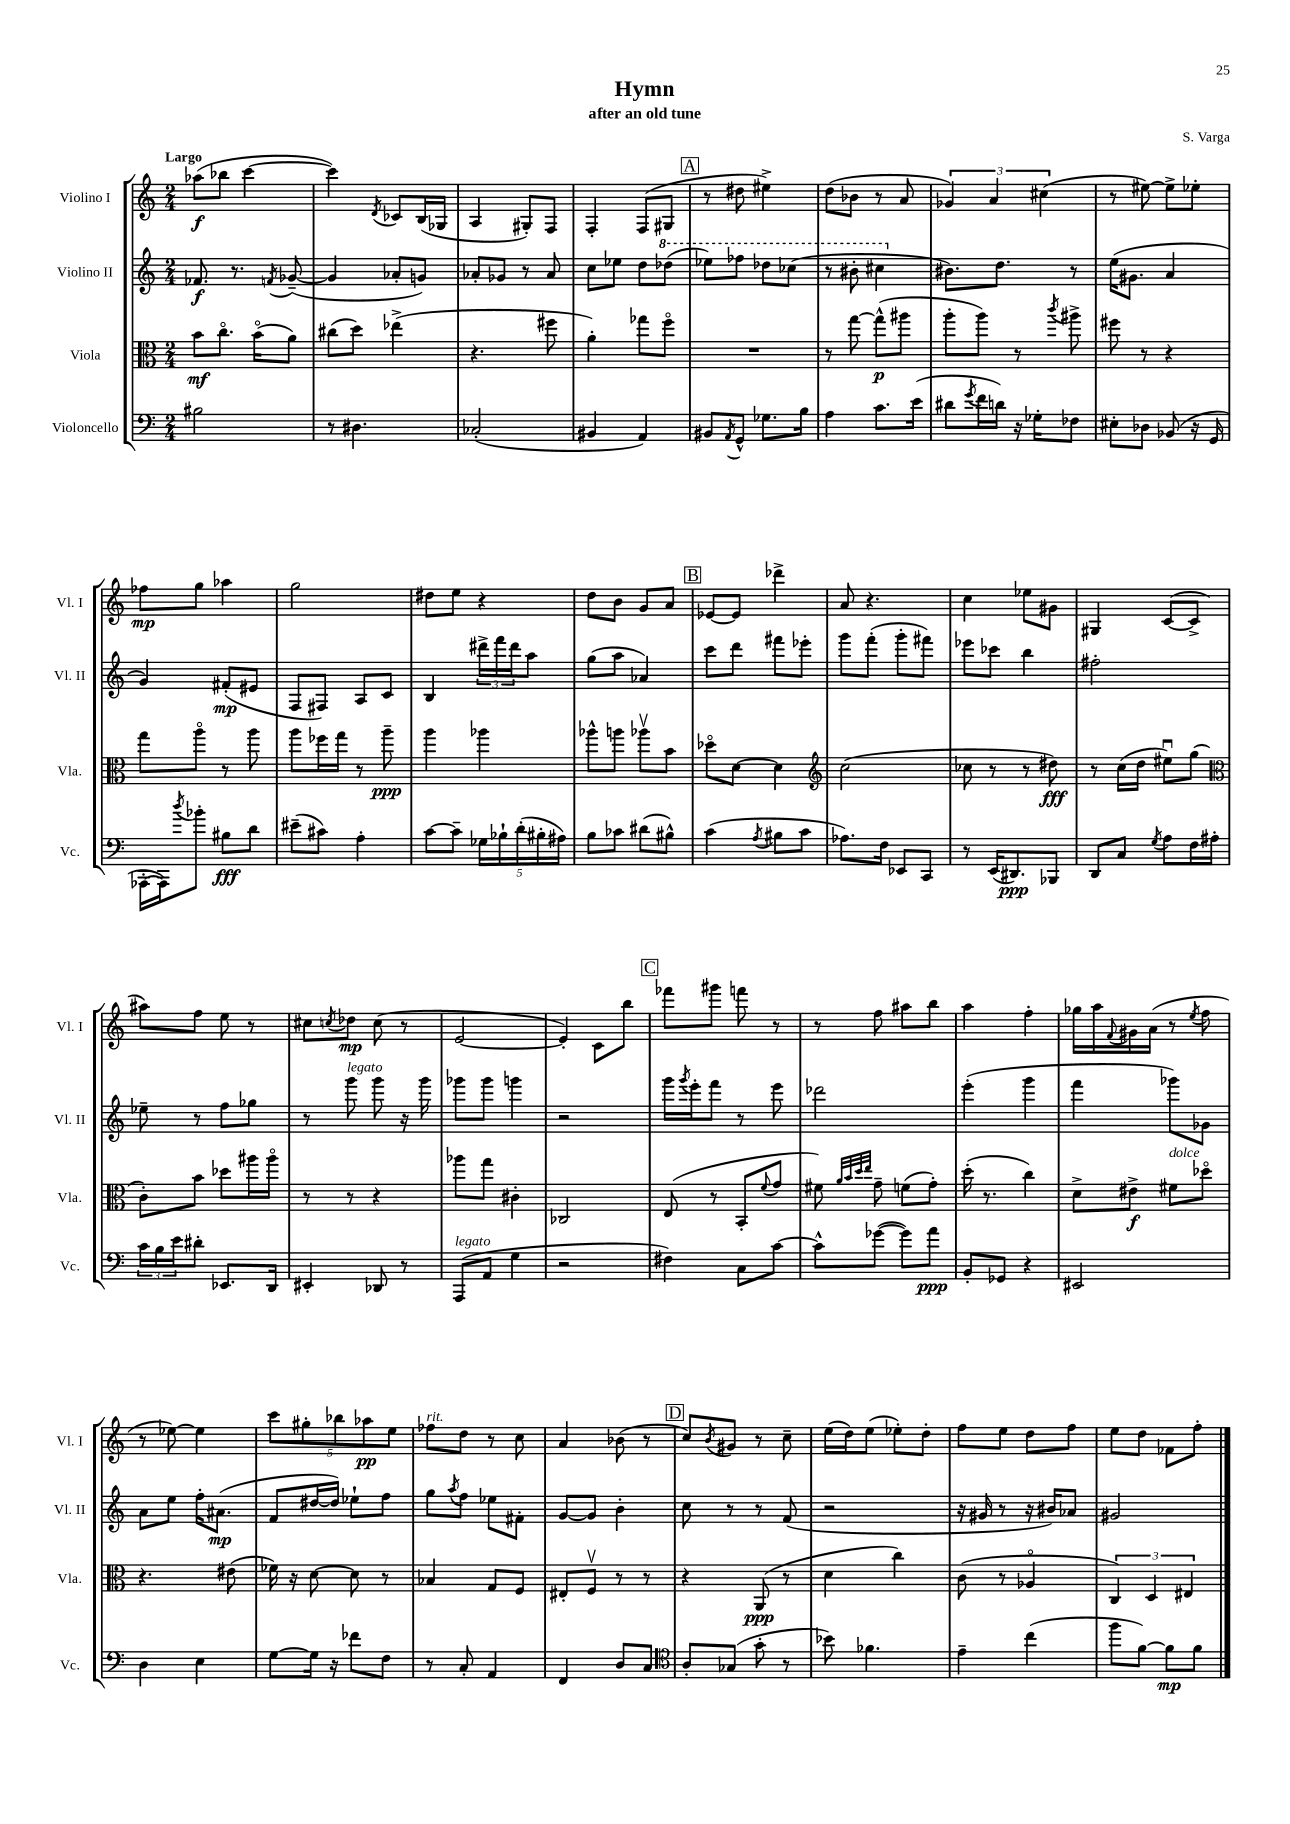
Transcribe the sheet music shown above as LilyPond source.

\header { title = "Hymn" composer = "S. Varga" subtitle = "after an old tune" }
<<
\new StaffGroup <<
\new Staff = "s0" \with { instrumentName = "Violino I" shortInstrumentName = "Vl. I" } {
    \clef treble \key c \major \numericTimeSignature \time 2/4 \tempo "Largo"
    aes''8\f( bes''8 c'''4~ |
    c'''4) \acciaccatura { d'8 } ces'8 b16( ges16 |
    a4 gis8-.) f8 |
    f4-. f8( gis8 |
    \mark \markup { \box "A" } r8 dis''8 eis''4->) |
    d''8( bes'8 r8 a'8 |
    \tuplet 3/2 { ges'4) a'4 cis''4( } |
    r8 eis''8~) eis''8-> ees''8-. |
    fes''8\mp g''8 aes''4 |
    g''2 |
    dis''8 e''8 r4 |
    d''8 b'8 g'8 a'8 |
    \mark \markup { \box "B" } ees'8~ ees'8 des'''4-> |
    a'8 r4. |
    c''4 ees''8 gis'8 |
    gis4 c'8~( c'8-> |
    ais''8) f''8 e''8 r8 |
    cis''8 \acciaccatura { c''8 } des''8\mp c''8( r8 |
    e'2~ |
    e'4-.) c'8 b''8 |
    \mark \markup { \box "C" } fes'''8 gis'''8 f'''8 r8 |
    r8 f''8 ais''8 b''8 |
    a''4 f''4-. |
    ges''16 a''16 \appoggiatura { f'8 } gis'16 a'16( r8 \acciaccatura { e''8 } f''8 |
    r8 ees''8~) ees''4 |
    \tuplet 5/4 { c'''8 gis''8-. bes''8 aes''8\pp e''8 } |
    fes''8^\markup { \italic "rit." } d''8 r8 c''8 |
    a'4 bes'8( r8 |
    \mark \markup { \box "D" } c''8) \acciaccatura { b'8 } gis'8 r8 c''8-- |
    e''16( d''16) e''8( ees''8-.) d''8-. |
    f''8 e''8 d''8 f''8 |
    e''8 d''8 fes'8 f''8-. \bar "|." |
}
\new Staff = "s1" \with { instrumentName = "Violino II" shortInstrumentName = "Vl. II" } {
    \clef treble \key c \major \numericTimeSignature \time 2/4
    fes'8.\f r8. \acciaccatura { f'8 } ges'8~--( |
    ges'4 aes'8-. g'8) |
    aes'8-. ges'8 r8 aes'8 |
    c''8 ees''8 d''8 \ottava #1 des'''8( |
    \mark \markup { \box "A" } ees'''8) fes'''8 des'''8 ces'''8( |
    r8 bis''8-. cis'''4 \ottava #0 |
    bis'8.) d''8. r8 |
    e''16( gis'8. a'4 |
    g'4) fis'8-.\mp( eis'8 |
    f8 fis8) a8 c'8 |
    b4 \tuplet 3/2 { dis'''16-> f'''16 dis'''16 } a''8 |
    g''8( a''8 aes'4) |
    \mark \markup { \box "B" } c'''8 d'''8 fis'''8 ees'''8-. |
    g'''8 f'''8-.( g'''8-. fis'''8) |
    ees'''8 ces'''8 b''4 |
    fis''2-. |
    ees''8-- r8 f''8 ges''8 |
    r8 g'''8^\markup { \italic "legato" } g'''8 r16 g'''16 |
    ges'''8 ges'''8 g'''4 |
    r2 |
    \mark \markup { \box "C" } g'''16 \acciaccatura { g'''8 } e'''16-. f'''8 r8 e'''8 |
    des'''2 |
    e'''4-.( g'''4 |
    f'''4 ges'''8) ges'8 |
    a'8 e''8 f''16-. ais'8.\mp( |
    f'8 dis''16~ dis''16) ees''8-! f''8 |
    g''8 \acciaccatura { a''8 } f''8 ees''8 fis'8-. |
    g'8~ g'8 b'4-. |
    \mark \markup { \box "D" } c''8 r8 r8 f'8( |
    r2 |
    r16 gis'16 r8 r16 bis'16) aes'8 |
    gis'2 \bar "|." |
}
\new Staff = "s2" \with { instrumentName = "Viola" shortInstrumentName = "Vla." } {
    \clef alto \key c \major \numericTimeSignature \time 2/4
    b'8\mf c''8.\flageolet b'16\flageolet( a'8) |
    cis''8( d''8) ees''4->( |
    r4. fis''8 |
    a'4-.) ges''8 f''8\flageolet |
    \mark \markup { \box "A" } R2 |
    r8 g''8~ g''8-^\p( ais''8 |
    a''8-. a''8) r8 \acciaccatura { c'''8 } ais''8-> |
    fis''8 r8 r4 |
    g''8 a''8\flageolet r8 a''8 |
    a''8 fes''16 g''16 r8 a''8--\ppp |
    a''4 aes''4 |
    aes''8-^ a''8 aes''8\upbow b'8 |
    \mark \markup { \box "B" } des''8\flageolet d'8~ d'4 |
    \clef treble c''2( |
    ces''8 r8 r8 dis''8\fff) |
    r8 c''16( d''16 eis''8\downbow) g''8( |
    \clef alto c'8-.) b'8 des''8 ais''16 ais''16\flageolet |
    r8 r8 r4 |
    aes''8 g''8 cis'4-. |
    ces2 |
    \mark \markup { \box "C" } e8( r8 b,8-. \appoggiatura { f'8 } g'8 |
    fis'8) \grace { a'32 b'32 d''32 e''32 } g'8-- f'8( g'8-.) |
    d''16-.( r8. c''4) |
    d'8-> eis'8->\f fis'8^\markup { \italic "dolce" } des''8\flageolet |
    r4. eis'8( |
    fes'16) r16 d'8~ d'8 r8 |
    bes4 g8 f8 |
    eis8-. f8\upbow r8 r8 |
    \mark \markup { \box "D" } r4 a,8\ppp( r8 |
    d'4 c''4) |
    c'8( r8 aes4\flageolet |
    \tuplet 3/2 { c4) d4 eis4 } \bar "|." |
}
\new Staff = "s3" \with { instrumentName = "Violoncello" shortInstrumentName = "Vc." } {
    \clef bass \key c \major \numericTimeSignature \time 2/4
    bis2 |
    r8 dis4. |
    ces2-.( |
    bis,4 a,4) |
    \mark \markup { \box "A" } bis,8 \acciaccatura { a,8 } g,8-^ ges8. b16 |
    a4 c'8. e'16( |
    dis'8 \acciaccatura { g'8 } f'16 d'16) r16 ges16-. fes8 |
    eis8-. des8 bes,8( r16 g,16 |
    aes,,16~-. aes,,16) \acciaccatura { d''8 } bes'8-. bis8\fff d'8 |
    eis'8--( cis'8) a4-. |
    c'8~ c'8-- \tuplet 5/4 { ges16 bes16-! d'16-.( bis16-. ais16) } |
    b8 ces'8 dis'8( bis8-^) |
    \mark \markup { \box "B" } c'4( \acciaccatura { a8 } bis8 c'8 |
    aes8.) f16 ees,8 c,8 |
    r8 e,16( dis,8.\ppp) bes,,8 |
    d,8 c8 \acciaccatura { g8 } a8 f16 ais16-. |
    \tuplet 3/2 { c'16 b16 e'16 } dis'8-. ees,8. d,16 |
    eis,4-. des,8 r8 |
    a,,8^\markup { \italic "legato" }( a,8 g4 |
    r2 |
    \mark \markup { \box "C" } fis4) c8 c'8~ |
    c'8-^ ges'8~( ges'8) a'8\ppp |
    b,8-. ges,8 r4 |
    eis,2 |
    d4 e4 |
    g8~ g16 r16 fes'8 f8 |
    r8 c8-. a,4 |
    f,4 d8 c8 |
    \mark \markup { \box "D" } \clef tenor a8-. ges8( g'8-. r8 |
    bes'8) fes'4. |
    e'4-- c''4( |
    f''8 f'8~) f'8\mp f'8 \bar "|." |
}
>>
>>
\layout { \context { \Score \remove "Bar_number_engraver" } }
